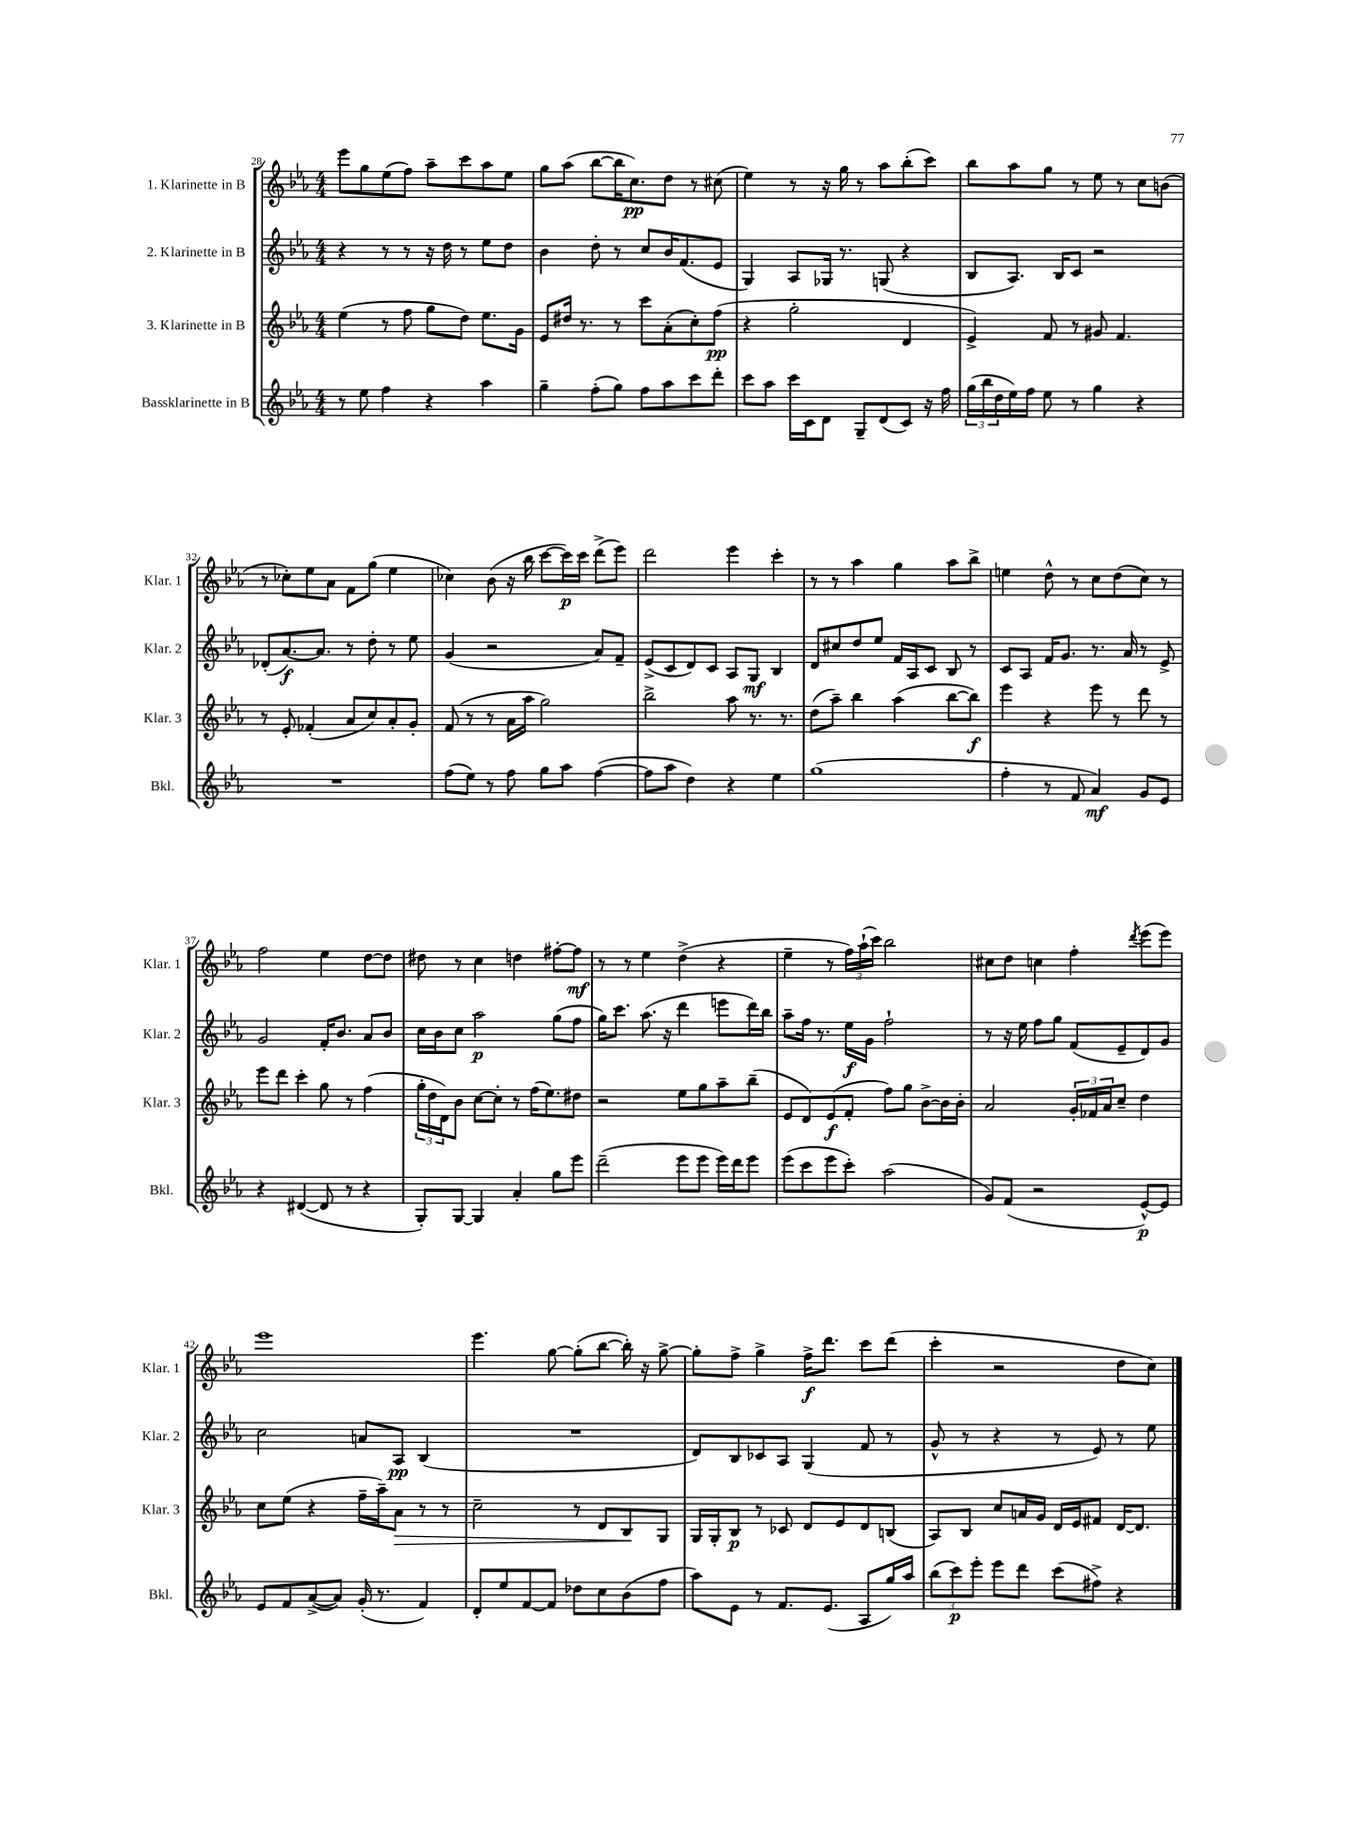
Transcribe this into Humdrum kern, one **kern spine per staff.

**kern	**kern	**kern	**kern
*staff4	*staff3	*staff2	*staff1
*clefG2	*clefG2	*clefG2	*clefG2
*k[b-e-a-]	*k[b-e-a-]	*k[b-e-a-]	*k[b-e-a-]
*M4/4	*M4/4	*M4/4	*M4/4
8r	(4ee-\	4r	8eee-\L
8ee-\	.	.	8gg\
4ff\	8r	8r	(8ee-\
.	8ff\	8r	8ff\J)
4r	8gg\L	16r	8aa-~\L
.	.	16dd\	.
.	8dd\J)	8r	8ccc\
4aa-\	8.ee-\L	8ee-\L	8aa-\
.	.	8dd\J	8ee-\J
.	16g\Jk	.	.
=	=	=	=
4gg~\	8e-/L	4b-\	8gg\L
.	16dd#/Jk	.	(8aa-\J
.	8.r	.	.
(8ff'\L	.	8dd'\	[8bb-\L
8gg\J)	8r	8r	16bb-\]K
.	.	.	8.cc\)
8ff\L	8ccc\L	8cc/L	.
8aa-\	(8a-'\	16b-/K	8dd\J
.	.	(8.f/	.
8ccc\	8cc'\)	.	8r
8ddd'\J	(8ff\J	8e-/J	(8cc#\
=	=	=	=
8ccc\L	4r	4G/)	4ee-\)
8aa-\J	.	.	.
16ccc\LL	2gg'\	8A-/L	8r
16c\J	.	.	.
8d\J	.	16G-/Jk	16r
.	.	8.r	16gg\
8G~/L	.	.	8r
(8d/	.	(8G/	8aa-\L
8c/J)	4d/	4r	(8bb-'\
16r	.	.	8ccc\J)
16ff\	.	.	.
=	=	=	=
(24gg\LL	4e-^/)	8B-/L	8bb-\L
24bb-\	.	.	.
24dd\	.	.	.
16ee-\)	.	8.A-/J)	8aa-\
16ff\JJ	.	.	.
8ee-\	8f/	.	8gg\J
.	.	16B-/LK	.
8r	8r	8c/J	8r
4gg\	8g#/	2r	8ee-\
.	4.f/	.	8r
4r	.	.	8cc\L
.	.	.	(8b\J
=	=	=	=
1r	8r	(8d-'/L	8r
.	8e-'/	[8.a-/)	8cc-'\L)
.	(4f-'/	.	8ee-\
.	.	8.a-/]J	.
.	.	.	8a-\J
.	8a-/L	8r	8f\L
.	8cc/)	8dd'\	(8gg\J
.	8a-'/	8r	4ee-\
.	8g'/J	8ee-\	.
=	=	=	=
(8ff\L	(8f/	(4g/	4cc-\)
8ee-\J)	8r	.	.
8r	8r	2r	(8b-\
8ff\	16a-\LL	.	16r
.	16aa-\JJ	.	16bb-\
8gg\L	2gg\)	.	[8ccc\L
8aa-\J	.	.	16ccc\]L)
.	.	.	16ccc\JJ
([4ff\	.	8a-/L)	(8ddd^\L
.	.	8f~/J	8eee-\J)
=	=	=	=
8ff\]L	2bb-^\	(8e-^/L	2ddd\
8aa-\J	.	8c/	.
4dd\)	.	8d/)	.
.	.	8c/J	.
4r	8aa-\	8A-/L	4eee-\
.	8.r	8G/J	.
4ee-\	.	4B-/	4ccc'\
.	8.r	.	.
=	=	=	=
(1gg	(8dd\L	8d/L	8r
.	8aa-~\J)	8cc#/	8r
.	4bb-\	8dd/	4aa-\
.	.	8ee-/J	.
.	(4aa-\	16f/LL	4gg\
.	.	16A-/J	.
.	.	8c/J	.
.	[8bb-\L	8B-/	8aa-\L
.	8bb-\]J)	8r	8bb-^\J
=	=	=	=
4ff'\	4eee-\	8c/L	4ee\
.	.	8A-/J	.
8r	4r	16f/LK	8dd^^\
.	.	8.g/J	.
8f/	.	.	8r
4a-/)	8eee-\	8.r	8cc\L
.	8r	.	(8dd\
.	.	16a-/	.
8g/L	8ddd\	8r	8cc\J)
8e-/J	8r	8e-^/	8r
=	=	=	=
4r	8eee-\L	2g/	2ff\
.	8ddd\J	.	.
([4d#/	4ccc'\	.	.
8d#/]	8gg\	16f'/LK	4ee-\
.	.	8.b-/J	.
8r	8r	.	.
4r	(4ff\	8a-/L	[8dd\L
.	.	8b-/J	8dd\]J
=	=	=	=
8G'/L)	24gg'\LL	16cc\LL	8dd#\
.	24dd\	.	.
.	.	16b-\J	.
.	24d\J)	.	.
[8G/J	8b-\J	8cc\J	8r
4G/]	[8cc\L	2aa-\	4cc\
.	8cc'\]J	.	.
4a-'/	8r	.	4dd\
.	(16ff\LK	.	.
.	8.ee-\)	.	.
8gg\L	.	(8gg\L	[8ff#'\L
8eee-\J	8dd#\J	8ff\J	8ff#\]J
=	=	=	=
(2ddd~\	2r	16gg\LK)	8r
.	.	8.ccc\J	.
.	.	.	8r
.	.	(8.aa-\	4ee-\
.	.	16r	.
8eee-\L	8ee-\L	4ddd\	(4dd^\
8eee-\J	8gg\	.	.
16eee-\LL)	8aa-~\	8eee\L	4r
16ddd\J	.	.	.
8eee-\J	(8bb-~\J	16ddd\L)	.
.	.	16bb-\JJ	.
=	=	=	=
(8eee-\L	8e-/L	8aa-~\L	4ee-~\
8ccc\	8d/)	16ff\Jk	.
.	.	8.r	.
8eee-\	(8e-/	.	8r
8ccc'\J)	8f'/J	16ee-\LL	24ff\LL)
.	.	.	(24aa-`\
.	.	16g\JJ	.
.	.	.	24ccc\JJ)
(2aa-\	8ff\L)	2ff`\	2bb-\
.	8gg\J	.	.
.	[8b-^\L	.	.
.	16b-\]L	.	.
.	16b-'\JJ	.	.
=	=	=	=
8g/L)	2a-/	8r	8cc#\L
(8f/J	.	16r	8dd\J
.	.	16ee-\	.
2r	.	8ff\L	4cc\
.	.	8gg\J	.
.	24g'/LL	(8f/L	4ff'\
.	24f-/	.	.
.	24a-/J	.	.
.	8cc~/J	8e-~/	.
.	.	.	8qddd/
[8e-^^/L)	4dd\	8d/)	(8eee-\L
8e-/]J	.	8g/J	8eee-\J)
=	=	=	=
8e-/L	8cc\L	2cc\	1eee-
8f/	(8ee-\J	.	.
([8a-^/	4r	.	.
8a-/]J)	.	.	.
(16g'/	16ff~\LL	8a/L	.
8.r	16aa-~\J)	.	.
.	8a-\J	8A-/J	.
4f/)	8r	(4B-/	.
.	8r	.	.
=	=	=	=
8d'/L	2cc~\	1r	4.eee-\
8ee-/	.	.	.
[8f/	.	.	.
8f/]J	.	.	[8gg\
8dd-\L	8r	.	(8gg'\]L
8cc\	8d/L	.	[8bb-\J
(8b-\	8B-/	.	16bb-'\])
.	.	.	16r
8ff\J	8G/J	.	[8gg^\
=	=	=	=
8aa-\L)	16G/LL	8d/L)	8gg'\]L
.	16G'/J	.	.
8e-\J	8B-/J	8B-/	8ff^\J
8r	8r	8c-/	4gg^\
8.f/L	8c-/	8A-/J	.
.	8d/L	(4G/	16ff^\LK
(8.e-/J	.	.	8.ddd\J
.	8e-/	.	.
8A-/L	8d/	8f/	8ccc\L
16gg/L)	(8B/J	8r	(8ddd\J
16aa-/JJ	.	.	.
=	=	=	=
(12bb-\L	8A-/L)	8g^^/	4ccc'\
12ccc\)	.	.	.
.	8B-/J	8r	.
12eee-'\J	.	.	.
8eee-\L	8cc/L	4r	2r
8ddd\J	16a/L	.	.
.	16g/JJ	.	.
(8ccc\L	16d/LL	8r	.
.	16e-/J	.	.
8ff#^\J)	8f#/J	8e-/)	.
4r	[16d/LK	8r	8dd\L
.	8.d/]J	.	.
.	.	8ee-\	8cc\J)
==	==	==	==
*-	*-	*-	*-
